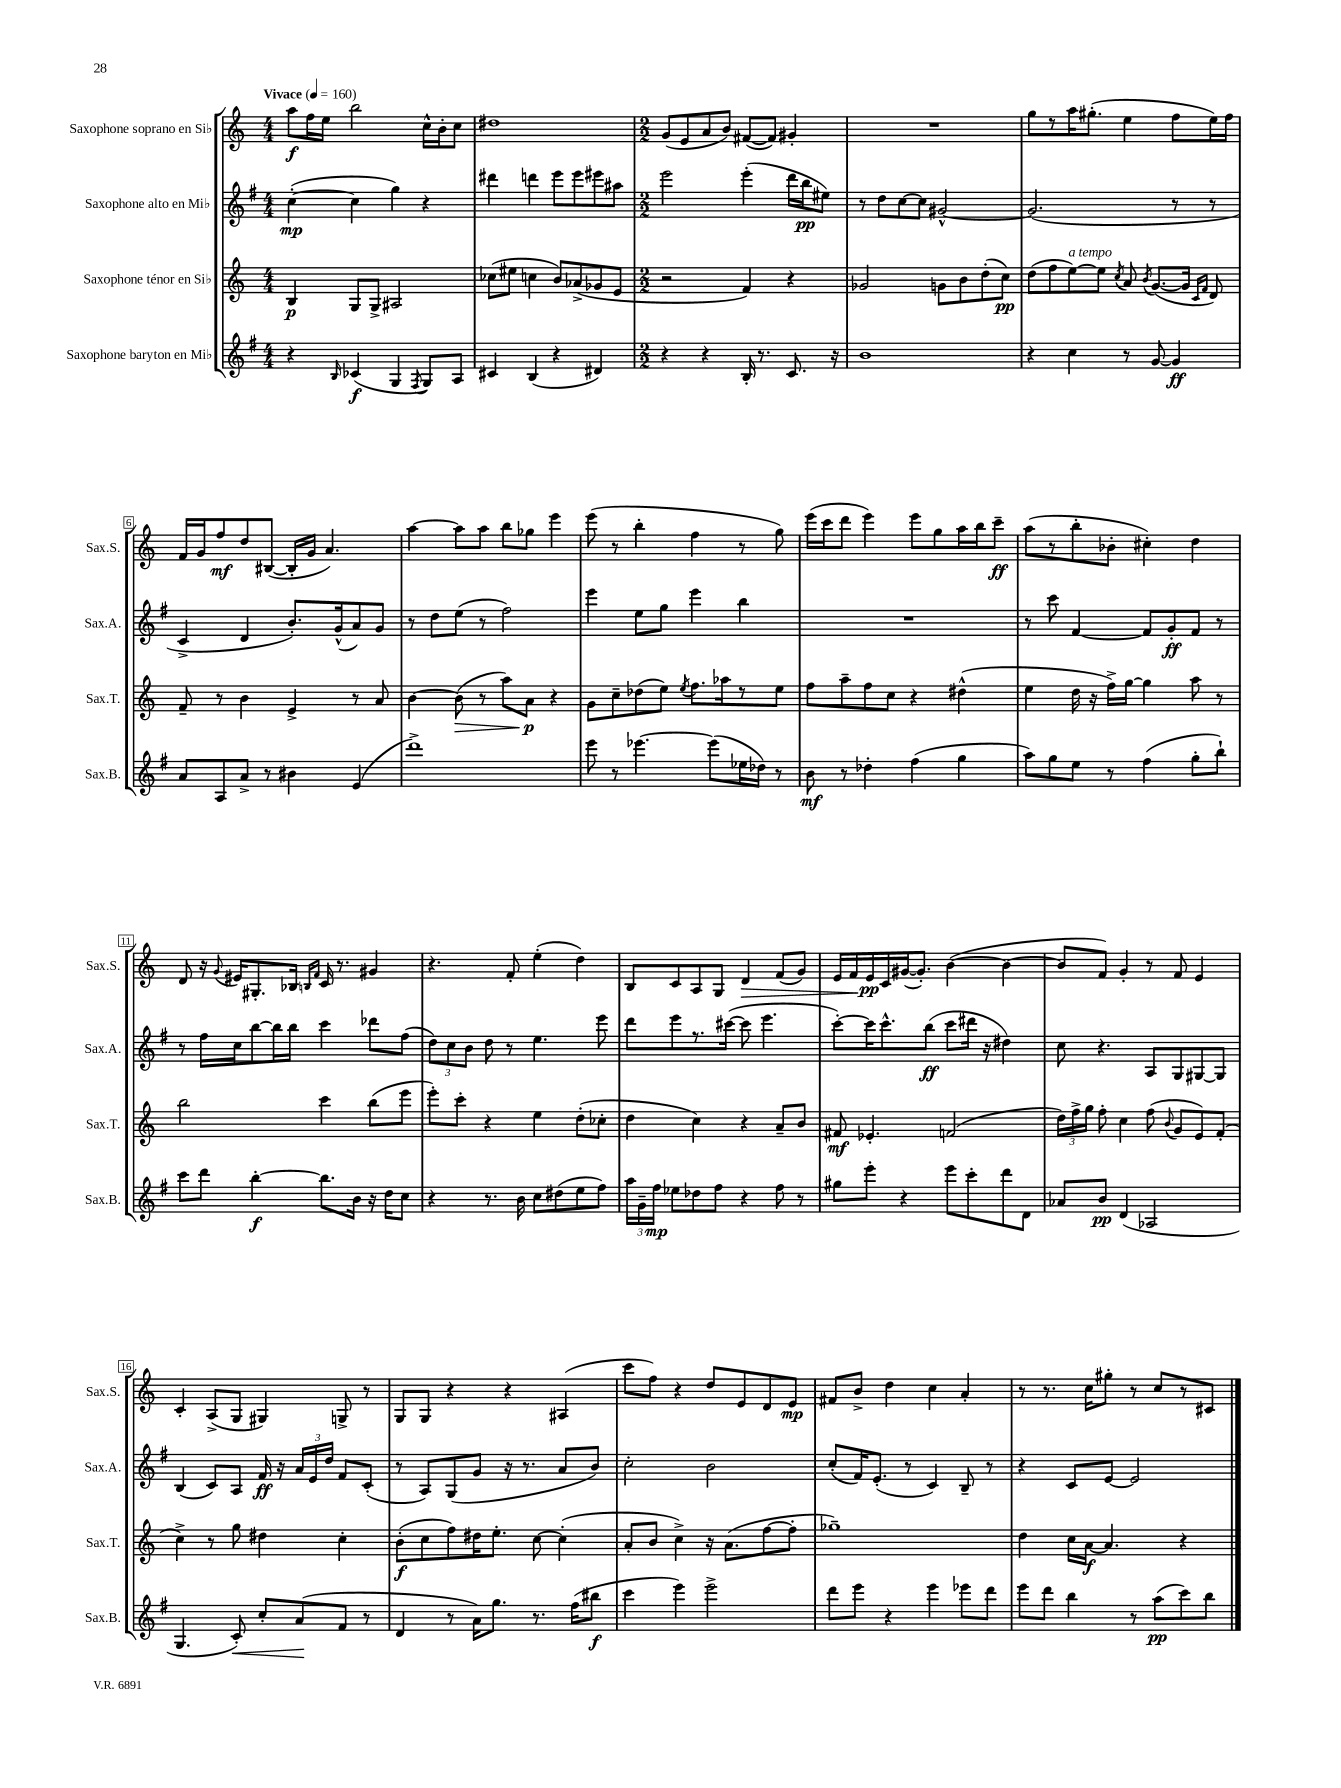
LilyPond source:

<<
\new StaffGroup <<
\new Staff = "s0" \with { instrumentName = "Saxophone soprano en Sib" shortInstrumentName = "Sax.S." } {
    \clef treble \key c \major \numericTimeSignature \time 4/4 \tempo "Vivace" 4 = 160
    \autoBeamOff a''8[\f f''16 e''16] b''2 c''16[-^ b'16-. c''8] |
    dis''1 |
    \numericTimeSignature \time 2/2 g'8[( e'8 a'8 b'8]) fis'8[~( fis'8]) gis'4-. |
    R1 |
    g''8[ r8 a''16 gis''8.]-.( e''4 f''8[ e''16) f''16] |
    f'16[ g'16 f''8\mf d''8 bis8]~( bis16[-. g'16] a'4.) |
    a''4~ a''8[ a''8] b''8[ ges''8] e'''4 |
    e'''8( r8 b''4-. f''4 r8 g''8) |
    e'''16[( c'''16 d'''8] e'''4) e'''8[ g''8 a''16 b''16 c'''8]--\ff |
    a''8[( r8 b''8-. bes'8]-. cis''4-.) d''4 |
    d'8 r16 \appoggiatura { g'8 } eis'16[ gis8.-. bes16] \grace { b16[ f'16] } c'16 r8. gis'4 |
    r4. f'8-. e''4-.( d''4) |
    b8[ c'8 a8 g8] d'4\> f'8[( g'8]) |
    e'16[ f'16\! e'16\pp c'16 gis'16~( gis'8.]-.) b'4~( b'4~ |
    b'8[ f'8]) g'4-. r8 f'8 e'4 |
    c'4-. a8[->( g8] gis4) g8-> r8 |
    g8[ g8] r4 r4 ais4( |
    c'''8[ f''8]) r4 d''8[ e'8 d'8 e'8]\mp |
    fis'8[ b'8]-> d''4 c''4 a'4-. |
    r8 r8. c''16[ gis''8]-. r8 c''8[ r8 cis'8] \bar "|." |
}
\new Staff = "s1" \with { instrumentName = "Saxophone alto en Mib" shortInstrumentName = "Sax.A." } {
    \clef treble \key g \major \numericTimeSignature \time 4/4
    \autoBeamOff c''4~-.\mp( c''4 g''4) r4 |
    dis'''4 d'''4 e'''8[ e'''8 eis'''8 ais''8] |
    \numericTimeSignature \time 2/2 e'''2 e'''4-.( d'''16[ b''16\pp eis''8]) |
    r8 d''8[ c''8~ c''8] gis'2~-^ |
    gis'2.( r8 r8 |
    c'4-> d'4 b'8.[-.) g'16-^( a'8) g'8] |
    r8 d''8[ e''8]( r8 fis''2) |
    e'''4 e''8[ g''8] e'''4 b''4 |
    R1 |
    r8 c'''8 fis'4~ fis'8[ g'8-.\ff fis'8] r8 |
    r8 fis''16[ c''16 b''8~ b''16 b''16] c'''4 des'''8[ fis''8]( |
    \tuplet 3/2 { d''8[) c''8 b'8] } d''8 r8 e''4. e'''8 |
    d'''8[ e'''8 r8. cis'''16]~( cis'''8 e'''4. |
    c'''8[~-.) c'''16 c'''8.-^ b''8]\ff( c'''8[ dis'''16] r16 dis''4) |
    c''8 r4. a8[ g8 gis8~ gis8] |
    b4( c'8[) a8] fis'16\ff r16 \tuplet 3/2 { a'16[ e'16 d''16] } fis'8[ c'8]-.( |
    r8 a8[) g8( g'8] r16 r8. a'8[ b'8]) |
    c''2-. b'2 |
    c''8[-.( fis'16) e'8.]-.( r8 c'4) b8-- r8 |
    r4 c'8[ e'8]~ e'2 \bar "|." |
}
\new Staff = "s2" \with { instrumentName = "Saxophone ténor en Sib" shortInstrumentName = "Sax.T." } {
    \clef treble \key c \major \numericTimeSignature \time 4/4
    \autoBeamOff b4\p g8[ g8]-> ais2 |
    ces''8[( eis''8] c''4 b'8[) aes'8->( ges'8 e'8] |
    \numericTimeSignature \time 2/2 r2 f'4) r4 |
    ges'2 g'8[ b'8 d''8-.( c''8]\pp) |
    d''8[( f''8 e''8~^\markup { \italic "a tempo" }) e''8] \acciaccatura { c''8 } a'8 \acciaccatura { b'8 } g'8.[~( g'16] \grace { c'16[ f'16] } d'8) |
    f'8-- r8 b'4 e'4-> r8 a'8 |
    b'4~ b'8\>( r8 a''8[) a'8]\p\! r4 |
    g'8[ c''8-- des''8( e''8]) \acciaccatura { e''8 } f''8.[ aes''16 r8 e''8] |
    f''8[ a''8-- f''8 c''8] r4 dis''4-^( |
    e''4 d''16 r16 f''16[->) g''16]~ g''4 a''8 r8 |
    b''2 c'''4 b''8[( e'''8] |
    e'''8[-.) c'''8]-. r4 e''4 d''8[-.( ces''8]-. |
    d''4 c''4) r4 a'8[-- b'8] |
    fis'8\mf ees'4.-. f'2( |
    \tuplet 3/2 { d''16[) f''16-> g''16] } f''8-. c''4 f''8( \appoggiatura { b'8 } g'8[ e'8) f'8]-.( |
    c''4->) r8 g''8 dis''4 c''4-. |
    b'8[-.\f( c''8 f''8) dis''16 e''8.]-. c''8~ c''4-.( |
    a'8[-. b'8] c''4->) r16 a'8.[( f''8~ f''8]-. |
    ges''1--) |
    d''4 c''16[ a'16]~\f a'4. r4 \bar "|." |
}
\new Staff = "s3" \with { instrumentName = "Saxophone baryton en Mib" shortInstrumentName = "Sax.B." } {
    \clef treble \key g \major \numericTimeSignature \time 4/4
    \autoBeamOff r4 \grace { b16 } ces'4\f( g4 \acciaccatura { fis8 } g8[) a8] |
    cis'4 b4( r4 dis'4) |
    \numericTimeSignature \time 2/2 r4 r4 b16-. r8. c'8. r16 |
    b'1 |
    r4 c''4 r8 g'8~ g'4\ff |
    a'8[ a8 a'8]-> r8 bis'4 e'4( |
    d'''1->) |
    e'''8 r8 ees'''4.~ ees'''8[( ees''16 des''16]) r8 |
    b'8\mf r8 des''4-. fis''4( g''4 |
    a''8[) g''8 e''8] r8 fis''4( g''8[-. b''8]-!) |
    c'''8[ d'''8] b''4~-.\f b''8.[ b'16] r16 d''16[ c''8] |
    r4 r8. b'16 c''8[ dis''8( e''8 fis''8]) |
    \tuplet 3/2 { a''16[ g'16-- fis''16]\mp } ees''8[ des''8 fis''8] r4 fis''8 r8 |
    gis''8[ e'''8]-. r4 e'''8[ c'''8-. d'''8 d'8] |
    aes'8[ b'8]\pp d'4( aes2 |
    g4. c'8-.\<) c''8[-. a'8\!( fis'8] r8 |
    d'4 r8 a'16[) g''8.] r8. fis''16[( bis''8]\f |
    c'''4 e'''4) e'''2-> |
    d'''8[ e'''8] r4 e'''4 ees'''8[ d'''8] |
    e'''8[ d'''8] b''4 r8 a''8[\pp( c'''8) b''8] \bar "|." |
}
>>
>>
\layout { \context { \Score \override BarNumber.stencil = #(make-stencil-boxer 0.1 0.3 ly:text-interface::print) } }
